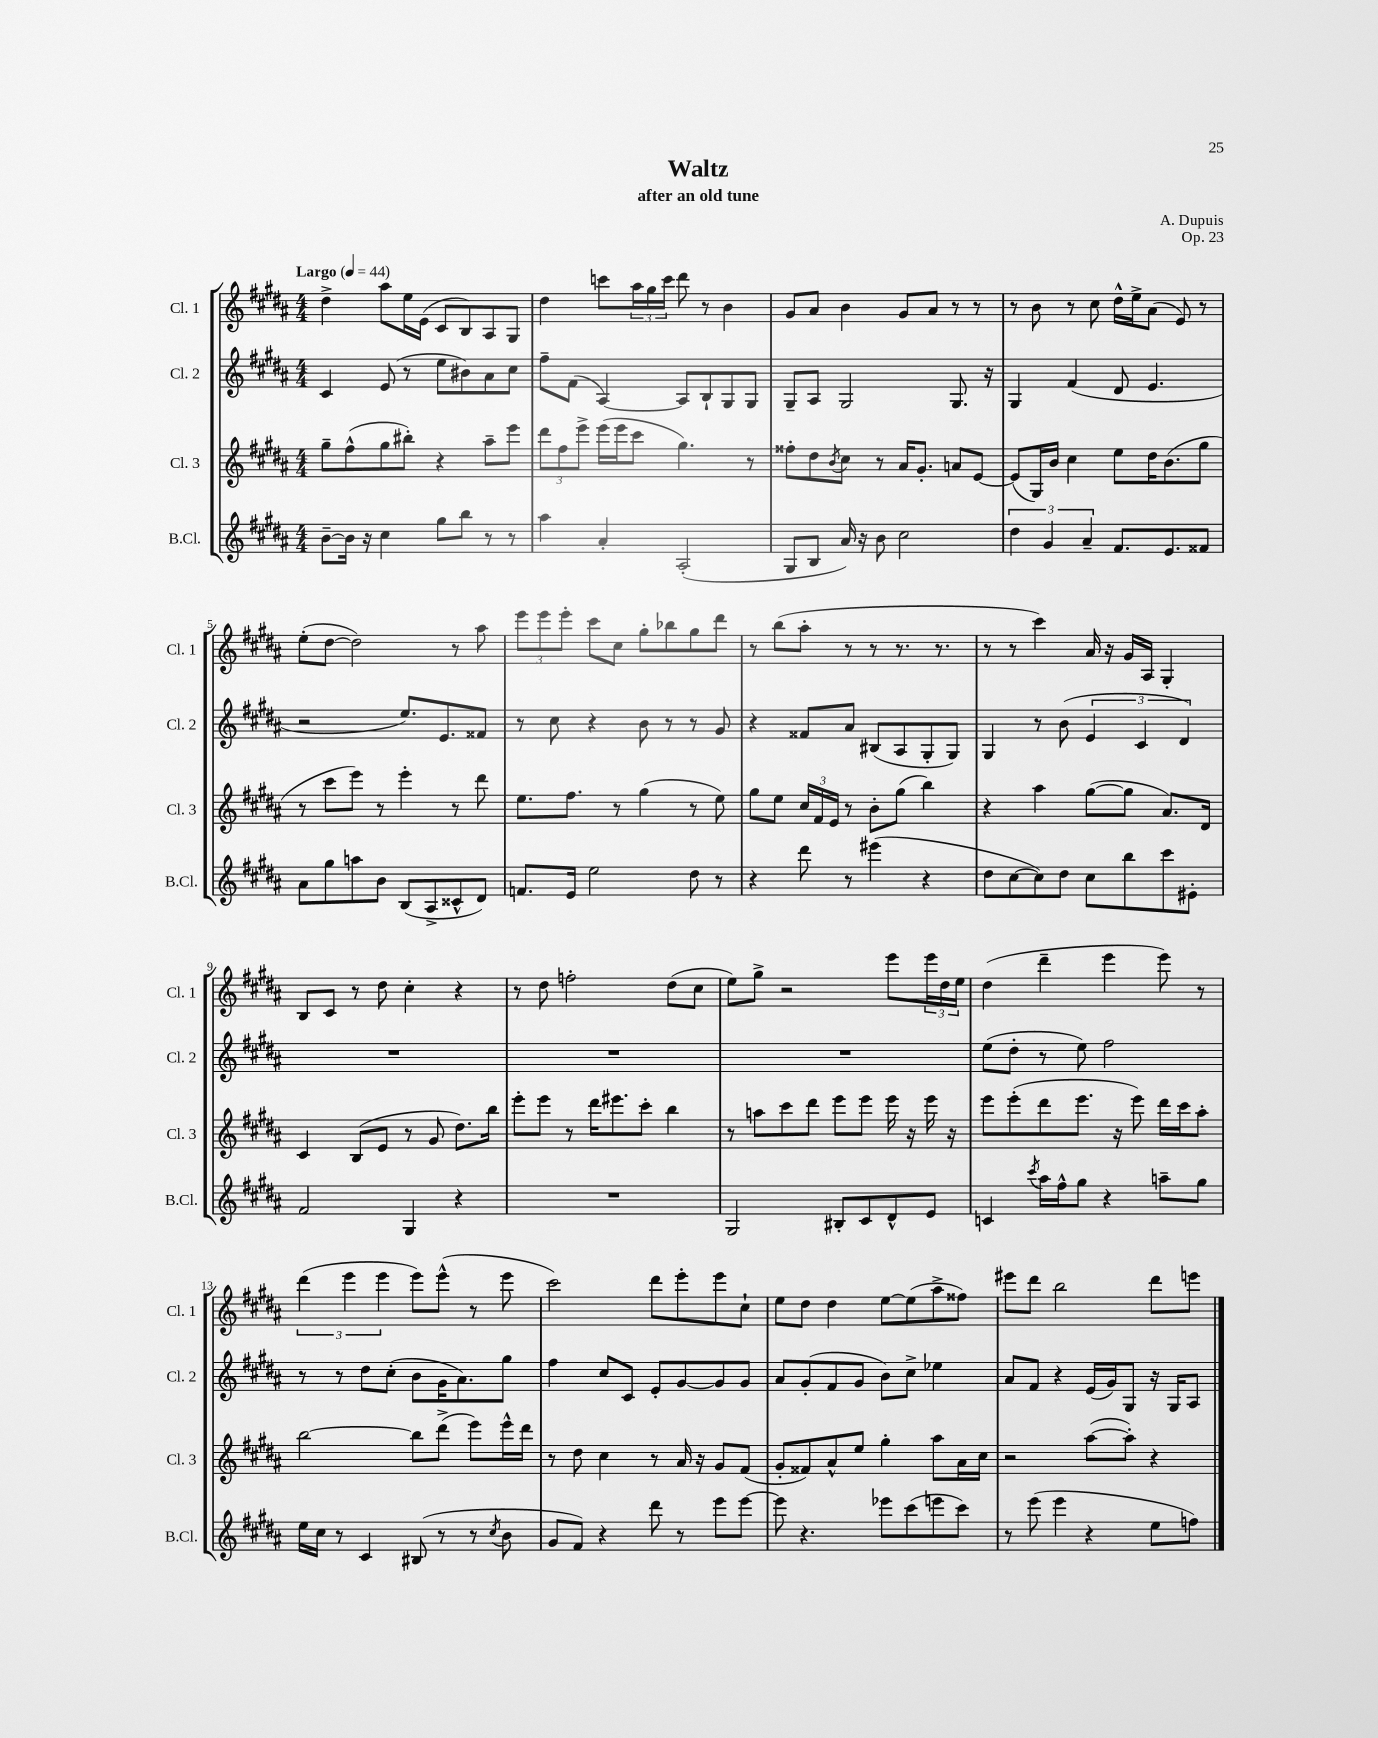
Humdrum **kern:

**kern	**kern	**kern	**kern
*staff4	*staff3	*staff2	*staff1
*clefG2	*clefG2	*clefG2	*clefG2
*k[f#c#g#d#a#]	*k[f#c#g#d#a#]	*k[f#c#g#d#a#]	*k[f#c#g#d#a#]
*M4/4	*M4/4	*M4/4	*M4/4
*MM44	*MM44	*MM44	*MM44
[8b~\L	8gg#~\L	4c#/	4dd#^\
16b\]Jk	(8ff#^^\	.	.
16r	.	.	.
4cc#\	8gg#\	(8e/	8aa#\L
.	8bb#'\J)	8r	16ee\L
.	.	.	(16e\JJ
8gg#\L	4r	8ee\L	8c#/L
8bb\J	.	8b#\)	8B/)
8r	8aa#~\L	8a#\	8A#/
8r	8eee\J	8cc#\J	8G#/J
=	=	=	=
4aa#\	12ddd#\L	8ff#~\L	4dd#\
.	12ff#\	.	.
.	.	(8f#\J	.
.	12eee^\J	.	.
4a#'/	(16eee\LL	[4A#/)	8ccc\L
.	16eee\J	.	.
.	8ccc#\J	.	24aa#\L
.	.	.	24gg#\
.	.	.	24ccc\JJ
(2A#'/	4.gg#\)	8A#/]L	8ddd#\
.	.	8B`/	8r
.	.	8G#/	4b\
.	8r	8G#/J	.
=	=	=	=
8G#/L	8ff##'\L	8G#~/L	8g#/L
8B/J	8dd#\	8A#/J	8a#/J
.	8qb/	.	.
16a#/)	8cc#\J	2G#/	4b\
16r	.	.	.
8b\	8r	.	.
2cc#\	16a#/LK	.	8g#/L
.	8.g#'/J	.	.
.	.	.	8a#/J
.	8a/L	8.G#/	8r
.	[8e/J	.	8r
.	.	16r	.
=	=	=	=
6dd#\	(8e/]L	4G#/	8r
.	16G#/L)	.	8b\
6g#/	.	.	.
.	16b/JJ	.	.
.	4cc#\	(4f#/	8r
6a#~/	.	.	.
.	.	.	8cc#\
8.f#/L	8ee\L	8d#/	16dd#^^\LL
.	.	.	16ee^\J
.	16dd#\K	4.e/	(8a#\J
8.e/	(8.b\	.	.
.	.	.	8e/)
8f##/J	8gg#\J	.	8r
=	=	=	=
8a#\L	8r	2r	(8ee'\L
8gg#\	8ccc#\L	.	[8dd#\J
8aa\	8eee\J)	.	2dd#\])
8b\J	8r	.	.
(8B/L	4eee'\	8.ee/L)	.
8A#^/	.	.	.
.	.	8.e/	.
8c##^^/	8r	.	8r
8d#/J)	8ddd#\	8f##/J	8aa#\
=	=	=	=
8.f/L	8.ee\L	8r	12eee\L
.	.	.	12eee\
.	.	8cc#\	.
.	.	.	12eee'\J
16e/Jk	8.ff#\J	.	.
2ee\	.	4r	8ccc#\L
.	8r	.	8cc#\J
.	(4gg#\	8b\	8gg#'\L
.	.	8r	8bb-\
8dd#\	8r	8r	8gg#\
8r	8ee\)	8g#/	8ddd#\J
=	=	=	=
4r	8gg#\L	4r	8r
.	8ee\J	.	(8bb\L
8ddd#\	24cc#/LL	8f##/L	8aa#'\J
.	24f#/	.	.
.	24e/JJ	.	.
8r	8r	8a#/J	8r
(4eee#\	8b'\L	(8B#/L	8r
.	(8gg#\J	8A#/	8.r
4r	4bb\)	8G#'/	.
.	.	.	8.r
.	.	8G#/J)	.
=	=	=	=
8dd#\L	4r	4G#/	8r
[8cc#\	.	.	8r
8cc#\])	4aa#\	8r	4ccc#\)
8dd#\J	.	(8b\	.
8cc#\L	([8gg#\L	6e/	16a#/
.	.	.	16r
8bb\	8gg#\]J	.	16g#/LL
.	.	6c#/	.
.	.	.	16A#/JJ
8ccc#\	8.a#/L)	.	4G#'/
.	.	6d#/)	.
8e#'\J	.	.	.
.	16d#/Jk	.	.
=	=	=	=
2f#/	4c#/	1r	8B/L
.	.	.	8c#/J
.	(8B/L	.	8r
.	8e/J	.	8dd#\
4G#/	8r	.	4cc#'\
.	8g#/	.	.
4r	8.dd#\L)	.	4r
.	16bb\Jk	.	.
=	=	=	=
1r	8eee'\L	1r	8r
.	8eee\J	.	8dd#\
.	8r	.	2ff'\
.	16ddd#\LK	.	.
.	8.eee#\	.	.
.	8ccc#'\J	.	.
.	4bb\	.	(8dd#\L
.	.	.	8cc#\J
=	=	=	=
2G#/	8r	1r	8ee\L)
.	8aa\L	.	8gg#^\J
.	8ccc#\	.	2r
.	8ddd#\J	.	.
8B#'/L	8eee\L	.	.
8c#/	8eee\J	.	.
8d#^^/	16eee\	.	8eee\L
.	16r	.	.
8e/J	16eee\	.	24eee\L
.	.	.	24dd#\
.	16r	.	.
.	.	.	24ee\JJ
=	=	=	=
4c/	8eee\L	(8ee\L	(4dd#\
.	(8eee'\	8dd#'\J	.
8qccc#/	.	.	.
16aa#\LL	8ddd#\	8r	4ddd#~\
16ff#^^\J	.	.	.
8gg#\J	8.eee\J	8ee\)	.
4r	.	2ff#\	4eee\
.	16r	.	.
.	8eee\)	.	.
8aa~\L	16ddd#\LL	.	8eee\)
.	16ccc#\J	.	.
8gg#\J	8aa#'\J	.	8r
=	=	=	=
16ee\LL	[2bb\	8r	(6ddd#\
16cc#\JJ	.	.	.
8r	.	8r	.
.	.	.	6eee\
4c#/	.	8dd#\L	.
.	.	.	6eee\
.	.	(8cc#'\J	.
(8B#/	8bb\]L	8b\L	8eee\L)
8r	(8ddd#^\J	16g#\K	(8eee^^\J
.	.	8.a#\)	.
8r	8eee\L)	.	8r
8qcc#/	.	.	.
8b\	16eee^^\L	8gg#\J	8eee\
.	16ddd#\JJ	.	.
=	=	=	=
8g#/L	8r	4ff#\	2ccc#\)
8f#/J)	8dd#\	.	.
4r	4cc#\	8cc#/L	.
.	.	8c#/J	.
8ddd#\	8r	8e'/L	8ddd#\L
8r	16a#/	[8g#/	8eee'\
.	16r	.	.
8eee\L	8g#/L	8g#/]	8eee\
[8eee\J	(8f#/J	8g#/J	8cc#`\J
=	=	=	=
8eee\]	8g#'/L	8a#/L	8ee\L
4.r	8f##/)	(8g#'/	8dd#\J
.	8a#^^/	8f#/	4dd#\
.	8ee/J	8g#/J	.
8eee-\L	4gg#'\	8b\L)	[8ee\L
(8ccc#\	.	8cc#^\J	(8ee\]
8eee\	8aa#\L	4ee-\	8aa#^\
8ccc#\J)	16a#\L	.	8ff##\J)
.	16cc#\JJ	.	.
=	=	=	=
8r	2r	8a#/L	8eee#\L
(8eee\	.	8f#/J	8ddd#\J
4eee\	.	4r	2bb\
4r	([8aa#\L	(16e/LL	.
.	.	16g#/J)	.
.	8aa#'\]J)	8G#/J	.
8ee\L	4r	16r	8ddd#\L
.	.	16G#/LK	.
8ff\J)	.	8A#/J	8eee\J
==	==	==	==
*-	*-	*-	*-
